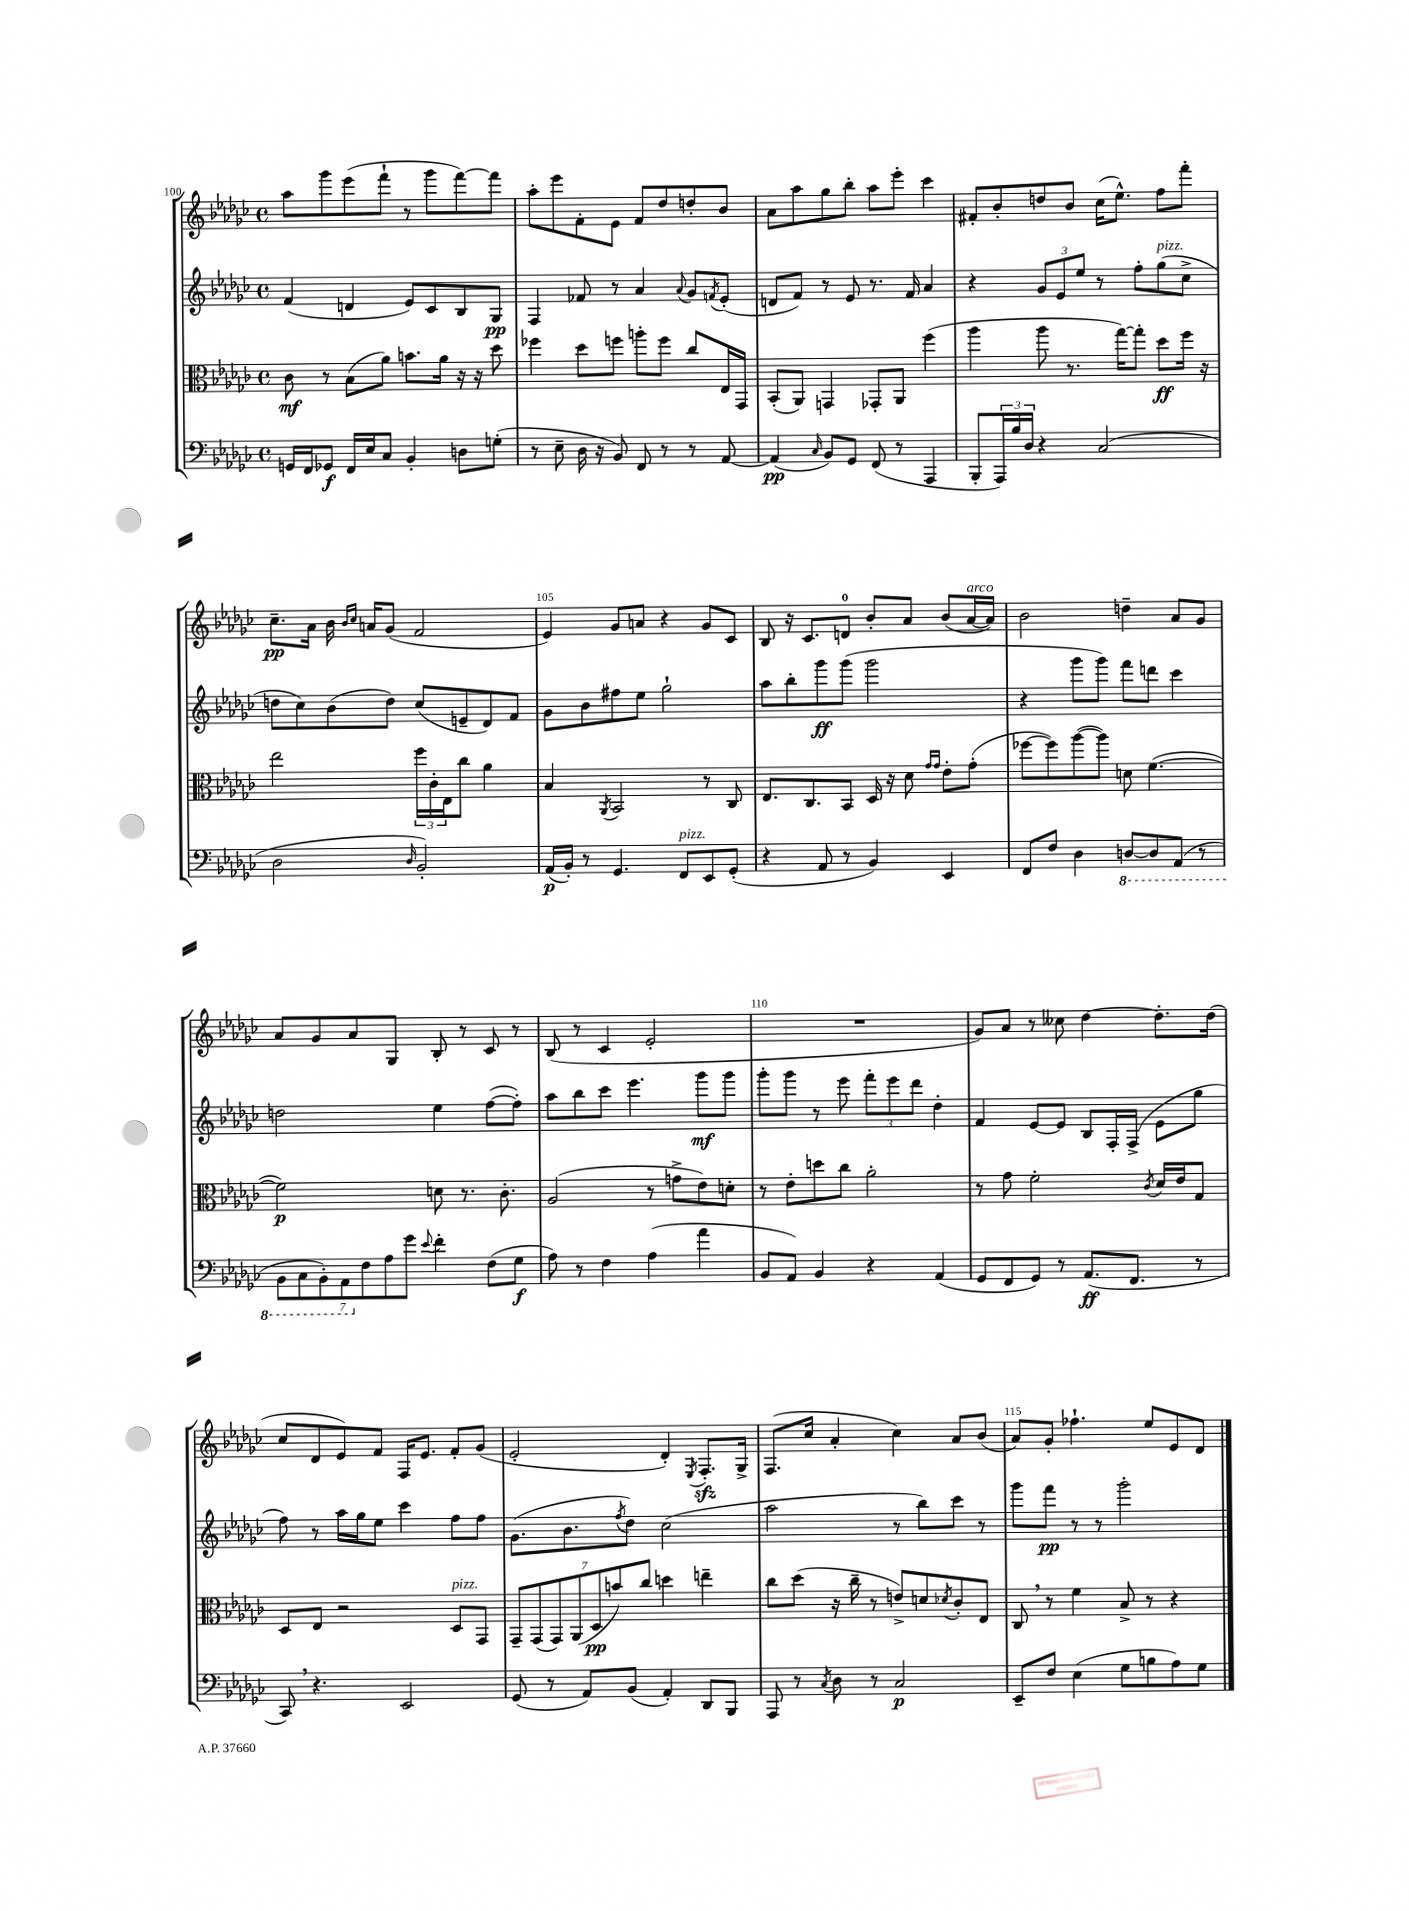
<<
\new StaffGroup <<
\new Staff = "s0" {
    \clef treble \key ges \major \defaultTimeSignature \time 4/4
    aes''8 ges'''8 ees'''8( f'''8-! r8 ges'''8 f'''8~) f'''8 |
    aes''8-. ees'''8 f'8-. ees'8 f'8 des''8 d''8-. bes'8 |
    aes'8 aes''8 ges''8 bes''8-. aes''8 ees'''8-. ces'''4 |
    fis'8-. bes'8-. d''8 bes'8 ces''16( ees''8.-^) f''8 f'''8-. |
    ces''8.--\pp aes'16 bes'16 \grace { bes'16 ces''16 } a'16 ges'8( f'2 |
    ees'4) ges'8 a'8 r4 ges'8 ces'8 |
    bes8 r16 ces'8. d'8-0 bes'8-. aes'8 bes'8( aes'16~^\markup { \italic "arco" } aes'16) |
    bes'2 d''4-- aes'8 ges'8 |
    aes'8 ges'8 aes'8 ges8 bes8-. r8 ces'8 r8 |
    bes8( r8 ces'4 ees'2-. |
    R1 |
    ges'8) aes'8 r8 ceses''8 des''4~ des''8.-. des''16( |
    ces''8 des'8 ees'8) f'8 f16 ees'8. f'8-. ges'8( |
    ees'2-. des'4-.) \acciaccatura { ees8 } f8.-.\sfz ges16-> |
    f8.( ces''16 aes'4-. ces''4) aes'8 bes'8( |
    aes'8) ges'8-. fes''4.-! ees''8 ees'8 des'8 \bar "|." |
}
\new Staff = "s1" {
    \clef treble \key ges \major \defaultTimeSignature \time 4/4
    f'4( d'4 ees'8) ces'8 bes8 ges8\pp |
    f4 fes'8 r8 aes'4 \appoggiatura { aes'8 } ges'8 \acciaccatura { f'8 } ees'8-.( |
    d'8 f'8) r8 ees'8 r8. f'16 aes'4 |
    r4 \tuplet 3/2 { ges'8 ees'8 ees''8 } r8 f''8-. ges''8^\markup { \italic "pizz." }( ces''8-> |
    d''8 ces''8) bes'8( d''8) ces''8( e'8-- des'8) f'8 |
    ges'8 bes'8 fis''8 ees''8 ges''2-! |
    aes''8 bes''8-. ges'''8\ff ges'''8( ges'''2 |
    r4 ges'''8 ges'''8) f'''8 d'''8 ces'''4 |
    d''2 ees''4 f''8~( f''8-.) |
    aes''8 bes''8 ces'''8 ees'''4. ges'''8\mf ges'''8 |
    ges'''8-. ges'''8 r8 ees'''8 \tuplet 3/2 { f'''8-. ees'''8 des'''8 } des''4-. |
    f'4 ees'8~ ees'8 bes8 f16-. f16->( ees'8 ges''8 |
    f''8) r8 aes''16 ges''16 ees''8 ces'''4 f''8 f''8 |
    ges'8.( bes'8. \acciaccatura { f''8 } des''8) ces''2( |
    aes''2 r8 bes''8) ces'''8 r8 |
    ges'''8 f'''8\pp r8 r8 ges'''2-. \bar "|." |
}
\new Staff = "s2" {
    \clef alto \key ges \major \defaultTimeSignature \time 4/4
    ces'8\mf r8 bes8( aes'8) b'8. aes'16 r16 r16 des''8 |
    fes''4 des''8 f''8 a''8-. f''8 ces''8 ees16 ges,16 |
    bes,8-.( aes,8) g,4 ges,8-. aes,8 f''4( |
    aes''4 aes''8 r8. ges''16~) ges''8-. des''8\ff f''16 r16 |
    ees''2 \tuplet 3/2 { f''16 ces'16-. ees16 } ces''8 aes'4 |
    bes4 \acciaccatura { aes,8 } bes,2 r8 ces8 |
    ees8. ces8. bes,8 des16 r16 des'8 \grace { ges'16 ges'16 } ees'8-. ges'8-.( |
    fes''8~ fes''8) aes''8~( aes''8) d'8 f'4.~( |
    f'2\p) d'8 r8. ces'8.-. |
    aes2( r8 g'8-> ees'8) d'8-. |
    r8 ees'8-. d''8 ces''8 aes'2-. |
    r8 ges'8 f'2-. \acciaccatura { ces'8 } des'16 ees'16 ges8 |
    des8 ees8 r2 des8^\markup { \italic "pizz." } ges,8 |
    \tuplet 7/4 { ges,8-- ges,8( ges,8) aes,8( des8\pp b'8) ces''8 } d''4 e''4-- |
    ces''8 des''8( r16 ces''16-- r8 e'8->) d'8 \acciaccatura { des'8 } ces'8-. ees8 |
    ces8 \breathe r8 f'4 bes8-> r8 r4 \bar "|." |
}
\new Staff = "s3" {
    \clef bass \key ges \major \defaultTimeSignature \time 4/4
    g,16 f,16 ges,8\f f,16 ees16 ces8 bes,4-. d8 g8-.( |
    r8 ees8-- des16 r16 bes,8) f,8 r8 r8 aes,8~ |
    aes,4\pp( \grace { ces16 } bes,8) ges,8 f,8( r8 aes,,4 |
    bes,,8-. \tuplet 3/2 { aes,,16) bes16 des16 } r4 ces2( |
    des2 \grace { des16 } bes,2-.) |
    aes,16\p( bes,16-.) r8 ges,4. f,8^\markup { \italic "pizz." } ees,8 ges,8-.( |
    r4 aes,8 r8 bes,4) ees,4 |
    f,8 f8 des4 \ottava #-1 d,8~ d,8 aes,,8( r8 |
    \tuplet 7/4 { bes,,8 ces,8 bes,,8-.) aes,,8 \ottava #0 f8 aes8 ges'8 } \appoggiatura { ees'8 } f'4-. f8( ges8\f |
    aes8) r8 f4 aes4( aes'4 |
    bes,8 aes,8) bes,4 r4 aes,4( |
    ges,8 f,8 ges,8) r8 aes,8.\ff( f,8. r8 |
    ces,8) \breathe r4. ees,2 |
    ges,8( r8 aes,8) bes,8( aes,4-.) des,8 bes,,8 |
    aes,,8 r8 \acciaccatura { ces8 } des8 r8 ces2\p |
    ees,8-- f8 ees4( ges8 b8 aes8) ges8 \bar "|." |
}
>>
>>
\layout { \context { \Score currentBarNumber = #100 \override BarNumber.break-visibility = ##(#f #t #t) barNumberVisibility = #(every-nth-bar-number-visible 5) } }
